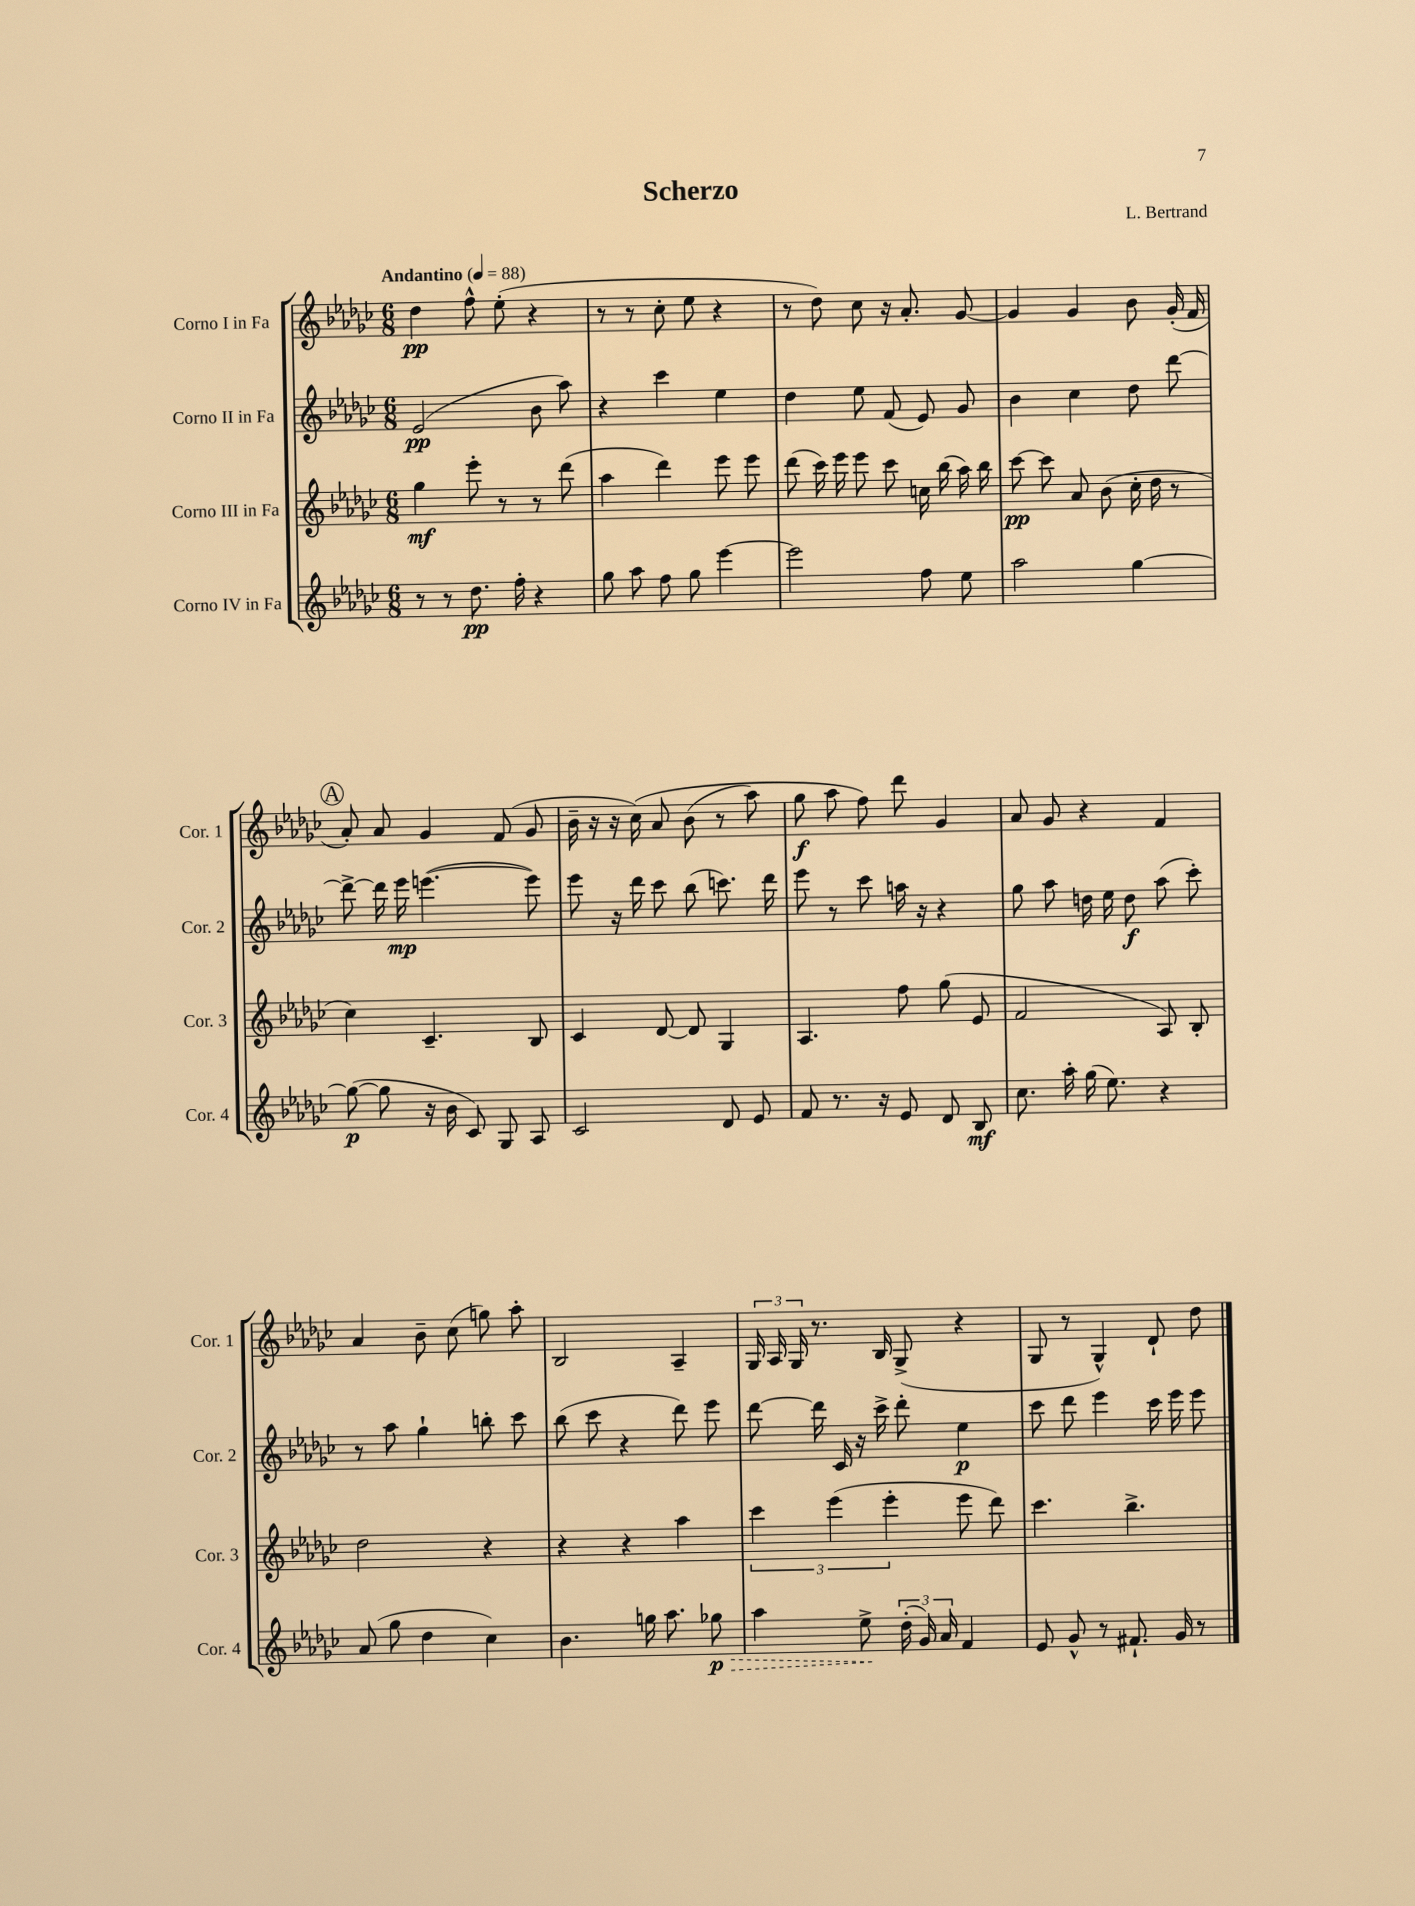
\header { title = "Scherzo" composer = "L. Bertrand" }
<<
\new StaffGroup <<
\new Staff = "s0" \with { instrumentName = "Corno I in Fa" shortInstrumentName = "Cor. 1" } {
    \clef treble \key ges \major \numericTimeSignature \time 6/8 \tempo "Andantino" 4 = 88
    \autoBeamOff des''4\pp f''8-^ ees''8-.( r4 |
    r8 r8 ces''8-. ees''8 r4 |
    r8 des''8) ces''8 r16 aes'8.-. ges'8~ |
    ges'4 ges'4 bes'8 ges'16-.( f'16 |
    \mark \markup { \circle "A" } aes'8-.) aes'8 ges'4 f'8( ges'8 |
    bes'16-- r16 r16 ces''16)\( aes'8 bes'8( r8 aes''8) |
    ges''8\f aes''8 f''8\) des'''8 ges'4 |
    aes'8 ges'8 r4 f'4 |
    aes'4 bes'8-- ces''8( g''8) aes''8-. |
    bes2 aes4-- |
    \tuplet 3/2 { ges16 aes16 ges16 } r8. bes16 ges8->( r4 |
    ges8 r8 ges4-^) des'8-! des''8 \bar "|." |
}
\new Staff = "s1" \with { instrumentName = "Corno II in Fa" shortInstrumentName = "Cor. 2" } {
    \clef treble \key ges \major \numericTimeSignature \time 6/8
    \autoBeamOff ees'2\pp( bes'8 aes''8) |
    r4 ces'''4 ees''4 |
    des''4 ees''8 f'8( ees'8) ges'8 |
    bes'4 ces''4 des''8 des'''8~ |
    \mark \markup { \circle "A" } des'''8~-> des'''16 ees'''16\mp e'''4.~( e'''8) |
    ees'''8 r16 des'''16 ces'''8 bes''8( c'''8.) des'''16 |
    ees'''8 r8 ces'''8 a''16 r16 r4 |
    ges''8 aes''8 d''16 ees''16 d''8\f aes''8( ces'''8-.) |
    r8 aes''8 ges''4-! b''8-. ces'''8 |
    bes''8( ces'''8 r4 des'''8) ees'''8 |
    des'''8~ des'''16 ces'16 r16 ces'''16-> des'''8-. ees''4\p |
    ces'''8 des'''8 ees'''4 ces'''16 ees'''16 ees'''8 \bar "|." |
}
\new Staff = "s2" \with { instrumentName = "Corno III in Fa" shortInstrumentName = "Cor. 3" } {
    \clef treble \key ges \major \numericTimeSignature \time 6/8
    \autoBeamOff ges''4\mf ees'''8-. r8 r8 des'''8( |
    aes''4 des'''4) ees'''8 ees'''8 |
    des'''8( ces'''16) ees'''16 ees'''8 ces'''8 c''16 bes''16( aes''16) bes''16 |
    ces'''8~\pp ces'''8 aes'8 bes'8( ces''16-. des''16 r8 |
    \mark \markup { \circle "A" } ces''4) ces'4.-- bes8 |
    ces'4 des'8~ des'8 ges4 |
    aes4. f''8 ges''8( ees'8 |
    f'2 aes8) bes8-. |
    des''2 r4 |
    r4 r4 aes''4 |
    \tuplet 3/2 { ces'''4 ees'''4( ees'''4-. } ees'''8 des'''8) |
    ces'''4. bes''4.-> \bar "|." |
}
\new Staff = "s3" \with { instrumentName = "Corno IV in Fa" shortInstrumentName = "Cor. 4" } {
    \clef treble \key ges \major \numericTimeSignature \time 6/8
    \autoBeamOff r8 r8 des''8.\pp f''16-. r4 |
    ges''8 aes''8 f''8 ges''8 ees'''4~ |
    ees'''2 f''8 ees''8 |
    aes''2 ges''4~ |
    \mark \markup { \circle "A" } ges''8~\p( ges''8 r16 bes'16 ces'8) ges8 aes8 |
    ces'2 des'8 ees'8 |
    f'8 r8. r16 ees'8 des'8 bes8\mf |
    ces''8. aes''16-. ges''16( ees''8.) r4 |
    aes'8( ges''8 des''4 ces''4) |
    bes'4. g''16 aes''8. \once \override Hairpin.style = #'dashed-line ges''8\p\> |
    aes''4 ees''8->\! \tuplet 3/2 { des''16-.( ges'16) aes'16 } f'4 |
    ees'8 ges'8-^ r8 fis'8.-! ges'16 r8 \bar "|." |
}
>>
>>
\layout { \context { \Score \remove "Bar_number_engraver" } }
